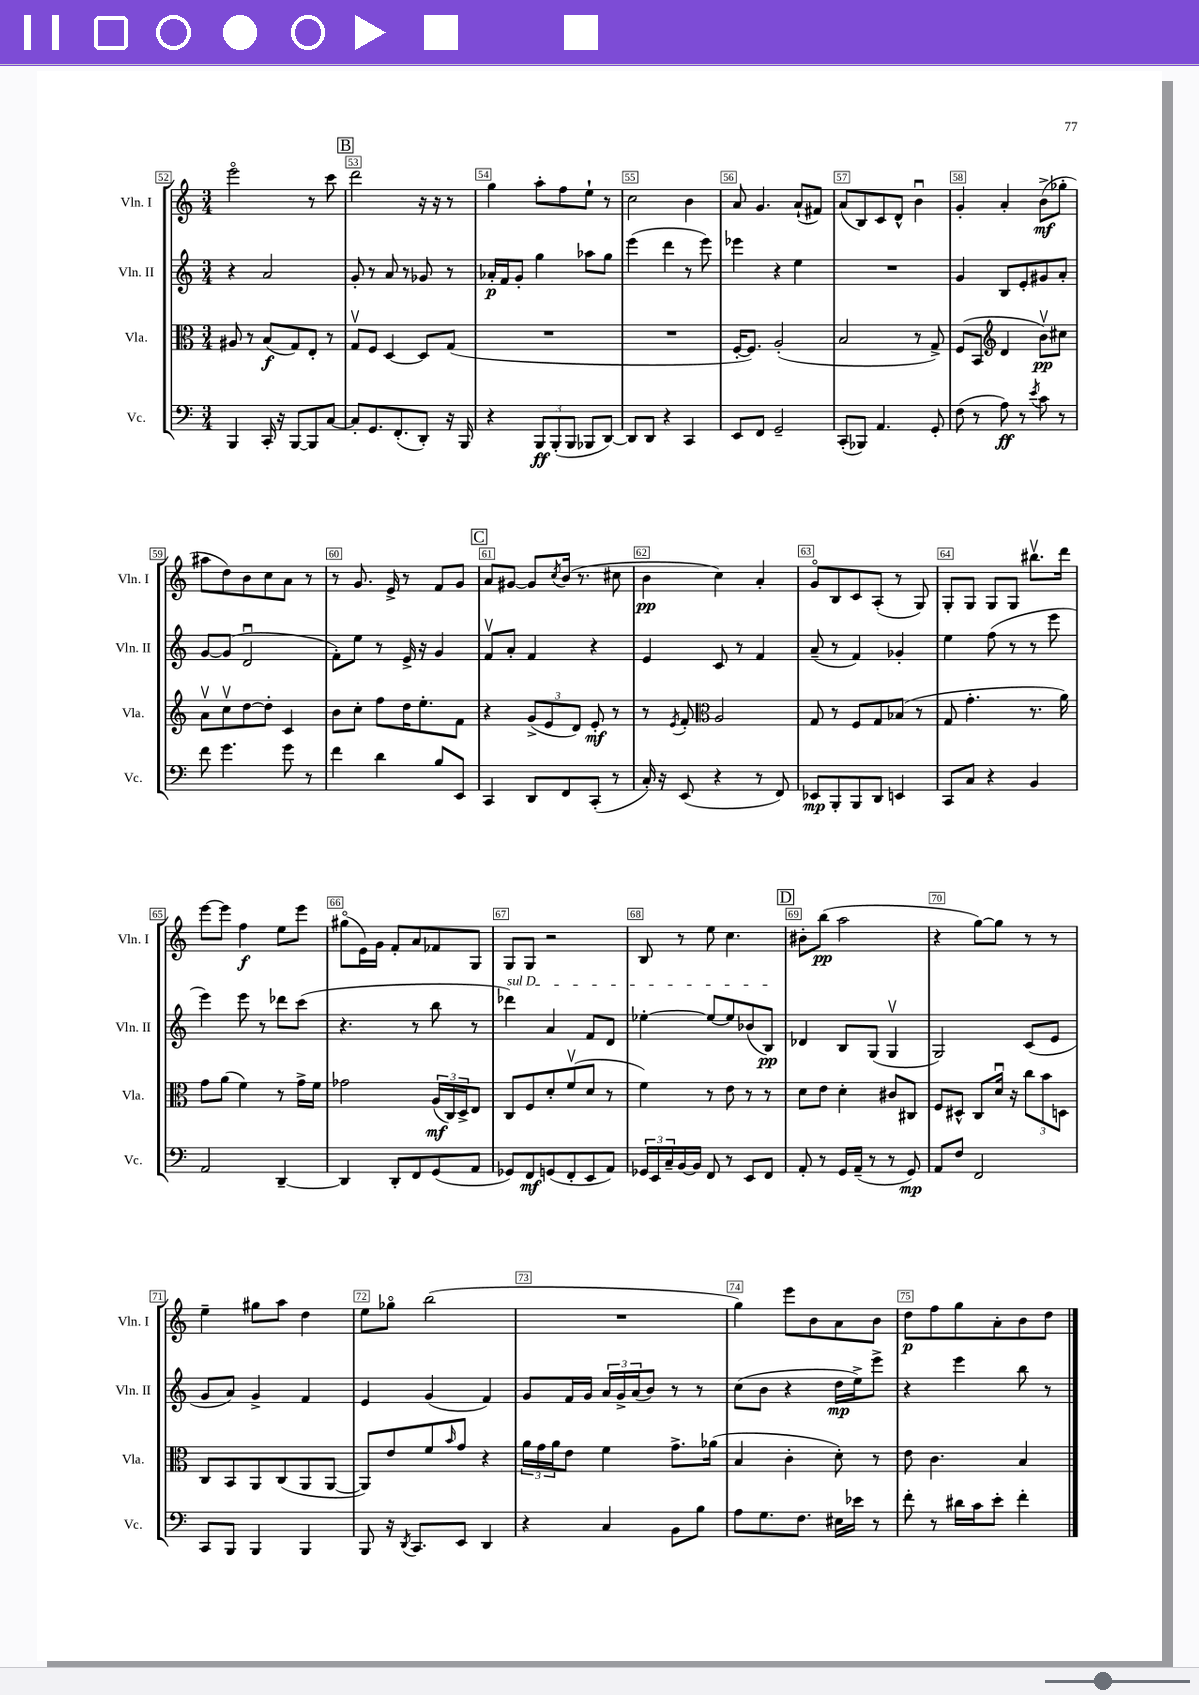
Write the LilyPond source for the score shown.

<<
\new StaffGroup <<
\new Staff = "s0" \with { instrumentName = "Vln. I" shortInstrumentName = "Vln. I" } {
    \clef treble \key c \major \numericTimeSignature \time 3/4
    e'''2\flageolet r8 c'''8 |
    \mark \markup { \box "B" } d'''2 r16 r16 r8 |
    g''4 a''8-. f''8 e''8-! r8 |
    c''2 b'4 |
    a'8 g'4. a'8-!( fis'8) |
    a'8( b8) c'8 d'8-^ b'4\downbow |
    g'4-. a'4-. b'8->\mf( ges''8-. |
    ais''8 d''8) b'8 c''8 a'8 r8 |
    r8 g'8. e'16-> r8 f'8 g'8 |
    \mark \markup { \box "C" } a'8 gis'8~ gis'8 \acciaccatura { c''8 } b'16( r8. cis''8 |
    b'4\pp c''4) a'4-. |
    g'8\flageolet b8 c'8 a8-.( r8 g8) |
    g8-. g8 g8 g8 bis''8.\upbow d'''16 |
    e'''8~ e'''8 f''4\f e''8 e'''8 |
    gis''8\flageolet( e'16) g'16 f'8-. a'8 fes'8 g8 |
    g8 g8 r2 |
    b8 r8 e''8 c''4. |
    \mark \markup { \box "D" } bis'8-. b''8\pp( a''2 |
    r4 g''8~) g''8 r8 r8 |
    e''4-- gis''8 a''8 d''4 |
    e''8 ges''8\flageolet b''2( |
    R2. |
    g''4) e'''8 b'8 a'8 b'8 |
    d''8\p f''8 g''8 a'8-. b'8 d''8 \bar "|." |
}
\new Staff = "s1" \with { instrumentName = "Vln. II" shortInstrumentName = "Vln. II" } {
    \clef treble \key c \major \numericTimeSignature \time 3/4
    r4 a'2 |
    \mark \markup { \box "B" } g'8-. r8 a'8 r8 ges'8 r8 |
    aes'16-.\p f'16 g'8-. g''4 aes''8 g''8 |
    e'''4( d'''4 r8 e'''8) |
    ees'''4 r4 e''4 |
    R2. |
    g'4 b8 e'8-. gis'8 a'8-. |
    g'8~ g'8( d'2\downbow |
    f'8-.) e''8 r8 e'16-> r16 g'4 |
    \mark \markup { \box "C" } f'8\upbow a'8-. f'4 r4 |
    e'4 c'8 r8 f'4 |
    a'8--( r8 f'4) ges'4-. |
    e''4 f''8( r8 r8 e'''8 |
    e'''4) e'''8 r8 des'''8 c'''8( |
    r4. r8 b''8 r8 |
    \once \override TextSpanner.bound-details.left.text = \markup { \italic "sul D" } des'''4\startTextSpan) a'4 f'8 d'8 |
    ees''4~-. ees''8~ ees''8 bes'8( b8\pp\stopTextSpan) |
    \mark \markup { \box "D" } des'4 b8 g8( g4\upbow |
    g2) c'8( e'8 |
    g'8 a'8) g'4-> f'4 |
    e'4 g'4( f'4) |
    g'8 f'16 g'16 \tuplet 3/2 { a'16 g'16-> a'16( } b'8) r8 r8 |
    c''8( b'8 r4 d''16\mp e''16->) e'''8-> |
    r4 e'''4 b''8 r8 \bar "|." |
}
\new Staff = "s2" \with { instrumentName = "Vla." shortInstrumentName = "Vla." } {
    \clef alto \key c \major \numericTimeSignature \time 3/4
    ais8 r8 b8\f( g8) e8-. r8 |
    \mark \markup { \box "B" } g8\upbow f8 d4~ d8 g8( |
    R2. |
    R2. |
    f16~-. f8.) a2-.( |
    b2 r8 g8->) |
    f8( b,8 \clef treble d'4 b'8\upbow\pp) cis''8 |
    a'8\upbow c''8\upbow d''8~ d''8-. c'4 |
    b'8 c''8-. f''8 d''16 e''8.-. f'8 |
    \mark \markup { \box "C" } r4 \tuplet 3/2 { g'8->( e'8 d'8) } e'8-.\mf r8 |
    r8 \acciaccatura { e'8 } f'8-. \clef alto a2 |
    g8 r8 f8 g8 bes8( r8 |
    g8 g'4.-. r8. a'16) |
    g'8 a'8( f'4) r8 g'16-> f'16 |
    ges'2 \tuplet 3/2 { a16\mf( c16) d16-> } e8 |
    c8 f8 d'8-. f'8\upbow( d'8 r8 |
    f'4) r8 e'8 r8 r8 |
    \mark \markup { \box "D" } d'8 e'8 d'4-. cis'8 cis8 |
    f8 dis8-^ c8 d'16\downbow r16 \tuplet 3/2 { c''8 b'8 d8 } |
    c8 b,8 a,8 c8( a,8 a,8~ |
    a,8) e'8 f'8 \grace { b'16 } g'8 r4 |
    \tuplet 3/2 { a'16 g'16 a'16 } e'8 f'4 g'8.-> aes'16( |
    b4 c'4-. d'8-.) r8 |
    e'8 c'4. b4 \bar "|." |
}
\new Staff = "s3" \with { instrumentName = "Vc." shortInstrumentName = "Vc." } {
    \clef bass \key c \major \numericTimeSignature \time 3/4
    b,,4 c,16-. r16 b,,8~ b,,8 c8~ |
    \mark \markup { \box "B" } c8-. g,8. f,8.-.( d,8-.) r16 b,,16 |
    r4 \tuplet 3/2 { b,,8\ff b,,8-.( b,,8 } bes,,8 d,8~) |
    d,8 d,8 r4 c,4 |
    e,8 f,8 g,2-- |
    c,8-.( bes,,8) a,4. g,8-. |
    f8( r8 a8\ff) r8 \acciaccatura { e'8 } c'8 r8 |
    f'8 g'4. g'8 r8 |
    f'4 d'4 b8 e,8 |
    \mark \markup { \box "C" } c,4 d,8 f,8 c,8-.( r8 |
    c16-.) r16 e,8( r4 r8 f,8) |
    ees,8\mp b,,8-. b,,8 d,8 e,4 |
    c,8 c8 r4 b,4 |
    a,2 d,4~-- |
    d,4 d,8-. f,8 g,8( a,8 |
    ges,8) f,8\mf g,8( f,8-. e,8 a,8) |
    \tuplet 3/2 { ges,16 e,16 c16-- } b,16~ b,16 f,8 r8 e,8 f,8 |
    \mark \markup { \box "D" } a,8-. r8 g,16 a,16--( r8 r8 g,8\mp) |
    a,8 f8 f,2 |
    c,8 b,,8 b,,4 b,,4 |
    b,,8 r16 \acciaccatura { d,8 } c,8. e,8 d,4 |
    r4 c4 b,8 b8 |
    a8 g8. f8. eis16 ees'16 r8 |
    f'8-. r8 dis'16 c'16 e'8-. f'4-. \bar "|." |
}
>>
>>
\layout { \context { \Score currentBarNumber = #52 \override BarNumber.break-visibility = ##(#f #t #t) barNumberVisibility = #all-bar-numbers-visible \override BarNumber.stencil = #(make-stencil-boxer 0.1 0.3 ly:text-interface::print) } }
